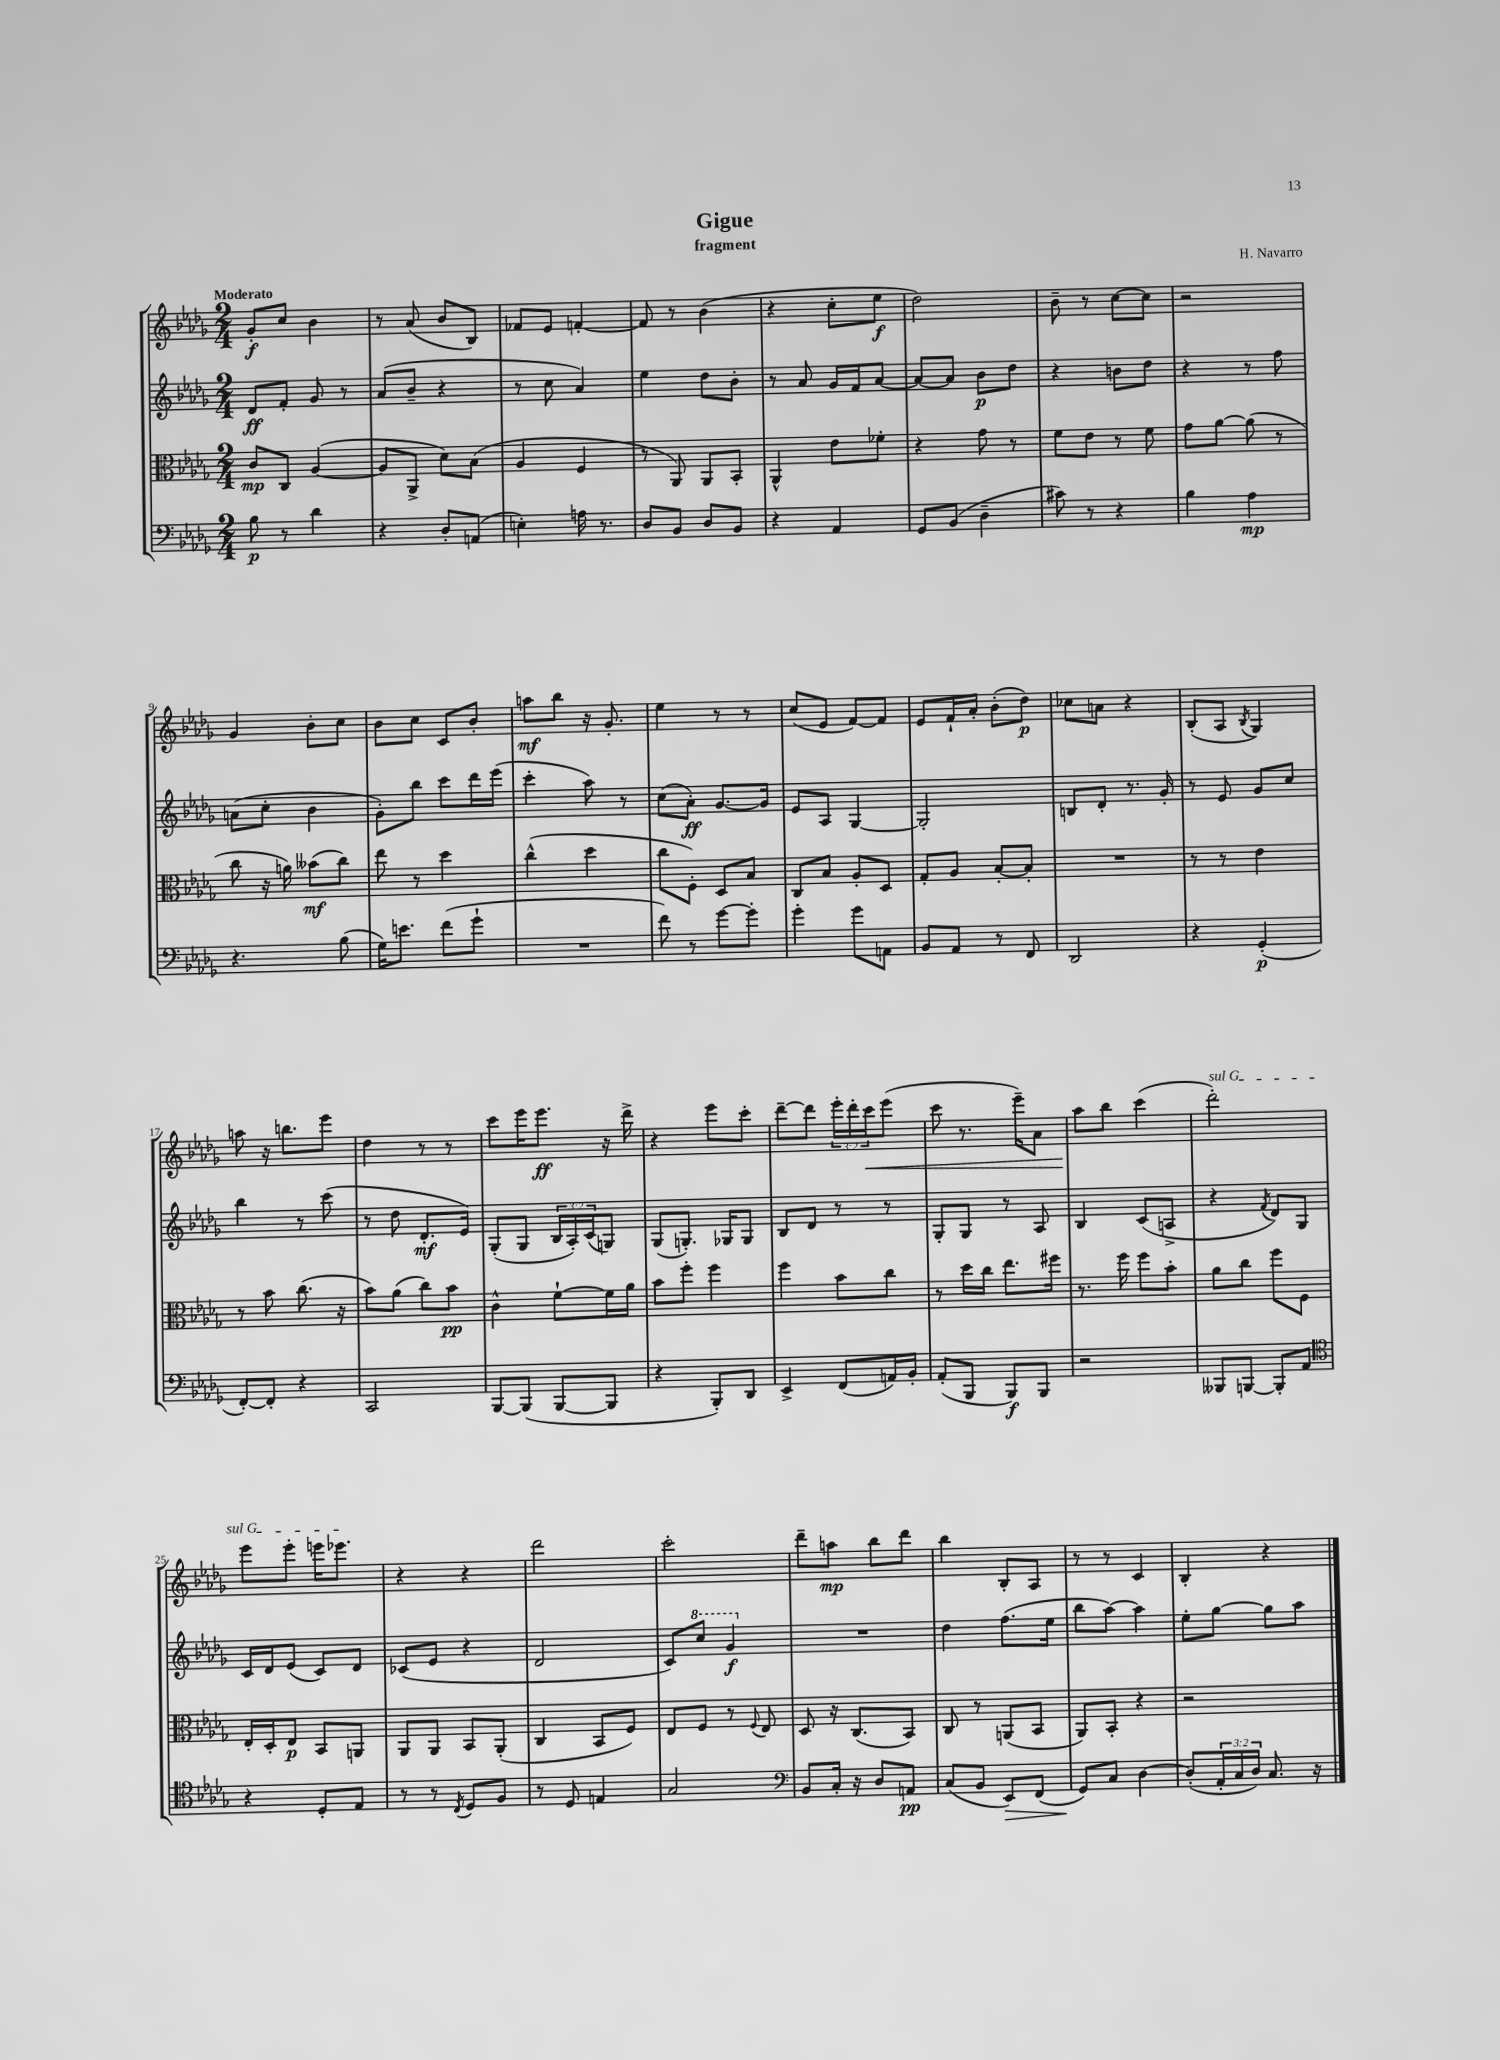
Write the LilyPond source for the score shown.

\header { title = "Gigue" composer = "H. Navarro" subtitle = "fragment" }
<<
\new StaffGroup <<
\new Staff = "s0" {
    \clef treble \key des \major \numericTimeSignature \time 2/4 \override Staff.TupletNumber.text = #tuplet-number::calc-fraction-text \tempo "Moderato"
    ges'8-.\f c''8 bes'4 |
    r8 aes'8( bes'8 bes8) |
    fes'8 ees'8 f'4~-. |
    f'8 r8 bes'4( |
    r4 c''8-. ees''8\f |
    des''2) |
    bes'8-- r8 c''8~ c''8 |
    r2 |
    ges'4 bes'8-. c''8 |
    bes'8 c''8 c'8 bes'8-. |
    a''8\mf bes''8 r16 ges'8.-. |
    ees''4 r8 r8 |
    c''8( ees'8 f'8~) f'8 |
    ees'8 f'16-! aes'16-. bes'8-.( des''8\p) |
    ces''8 a'8 r4 |
    bes8-.( aes8 \acciaccatura { bes8 } ges4) |
    a''8 r16 b''8. ees'''8 |
    des''4 r8 r8 |
    c'''8 ees'''16 ees'''8.\ff r16 des'''16-> |
    r4 ees'''8 c'''8-. |
    des'''8~-- des'''8 \tuplet 3/2 { ees'''16-. des'''16-. c'''16\< } ees'''8( |
    c'''8 r8. ees'''16--) aes'8 |
    aes''8\! bes''8 c'''4( |
    \once \override TextSpanner.bound-details.left.text = \markup { \italic "sul G" } des'''2-.\startTextSpan) |
    ees'''8 ees'''8-. e'''16 ees'''8.\stopTextSpan |
    r4 r4 |
    des'''2 |
    c'''2-. |
    des'''8-- a''8\mp bes''8 des'''8 |
    bes''4 bes8-. aes8 |
    r8 r8 c'4 |
    bes4-. r4 \bar "|." |
}
\new Staff = "s1" {
    \clef treble \key des \major \numericTimeSignature \time 2/4 \override Staff.TupletNumber.text = #tuplet-number::calc-fraction-text
    des'8\ff f'8-. ges'8 r8 |
    aes'8( bes'8-- r4 |
    r8 c''8 aes'4) |
    ees''4 des''8 bes'8-. |
    r8 aes'8 ges'16 f'16 aes'8~ |
    aes'8~ aes'8 bes'8\p des''8 |
    r4 b'8 des''8 |
    r4 r8 f''8 |
    a'8( c''8-. bes'4 |
    ges'8-.) bes''8 c'''8 des'''16 ees'''16( |
    c'''4-. aes''8) r8 |
    c''8( aes'8-.\ff) ges'8.~ ges'16 |
    ees'8 aes8 ges4~ |
    ges2-. |
    b8 des'8-. r8. ges'16-. |
    r8 ees'8 ges'8 c''8 |
    bes''4 r8 c'''8( |
    r8 des''8 des'8.-.\mf ees'16) |
    ges8-.( ges8 \tuplet 3/2 { bes16 aes16-.) c'16( } g8) |
    ges8( g8.-.) ges16 ges8 |
    bes8 des'8 r8 r8 |
    ges8-. ges8 r8 aes8 |
    bes4 c'8( a8-> |
    r4 \acciaccatura { f'8 } des'8) ges8 |
    c'16 des'16 ees'8( c'8) des'8 |
    ces'8( ees'8 r4 |
    des'2 |
    c'8) \ottava #1 c'''8 ges''4\f \ottava #0 |
    R2 |
    des''4 f''8.( ees''16 |
    bes''8 aes''8~) aes''4 |
    ees''8-. ges''8~ ges''8 aes''8 \bar "|." |
}
\new Staff = "s2" {
    \clef alto \key des \major \numericTimeSignature \time 2/4
    c'8\mp c8 aes4~( |
    aes8 aes,8-> des'8) bes8( |
    aes4 f4 |
    r8 aes,8) aes,8 bes,8-. |
    aes,4-^ ees'8 fes'8-. |
    r4 ges'8 r8 |
    f'8 ees'8 r8 f'8 |
    ges'8 aes'8~ aes'8( r8 |
    c''8 r16 a'16) beses'8\mf( c''8) |
    ees''8 r8 des''4 |
    c''4-^( des''4 |
    c''8 f8-.) des8 bes8 |
    c8 bes8 aes8-. des8 |
    ges8-. aes8 bes8~-. bes8-. |
    R2 |
    r8 r8 ees'4 |
    r8 bes'8 c''8.( r16 |
    bes'8) aes'8( c''8) bes'8\pp |
    c'4-^ f'8~-! f'16 aes'16 |
    bes'8 f''8-. f''4 |
    f''4 bes'8 c''8 |
    r8 des''16 c''16 ees''8. fis''16 |
    r8. f''16 f''8 bes'8-. |
    aes'8 c''8 f''8 f8 |
    ees16-. des16-. ees8\p bes,8 a,8 |
    aes,8 aes,8 bes,8 aes,8-.( |
    c4 bes,8 f8) |
    ees8 f8 r8 \appoggiatura { f8 } ees8 |
    des8 r16 c8.( bes,8) |
    c8 r8 a,8( bes,8 |
    aes,8) bes,8-. r4 |
    r2 \bar "|." |
}
\new Staff = "s3" {
    \clef bass \key des \major \numericTimeSignature \time 2/4 \override Staff.TupletNumber.text = #tuplet-number::calc-fraction-text
    bes8\p r8 des'4 |
    r4 des8-. a,8( |
    e4-.) a16 r8. |
    des8 bes,8 des8 bes,8 |
    r4 aes,4 |
    ges,8 bes,8( des4-- |
    cis'8) r8 r4 |
    bes4 aes4\mp |
    r4. bes8( |
    ges16) e'8. f'8( ges'8-! |
    R2 |
    f'8) r8 ges'8~ ges'8-. |
    ges'4-. ges'8 a,8 |
    bes,8 aes,8 r8 f,8 |
    des,2 |
    r4 ges,4-.\p( |
    f,8~-.) f,8-. r4 |
    c,2 |
    bes,,8~ bes,,8( bes,,8~ bes,,8 |
    r4 bes,,8-.) des,8 |
    ees,4-> f,8( a,16) bes,16-. |
    aes,8-.( bes,,8 bes,,8\f) bes,,8 |
    r2 |
    beses,,8 b,,8~ b,,8-. aes,8 |
    \clef tenor r4 des8-. ees8 |
    r8 r8 \acciaccatura { c8 } des8 f8 |
    r8 des8 e4 |
    ges2 |
    \clef bass bes,8 c16-. r16 des8 a,8\pp |
    c8( bes,8 ees,8\>) f,8( |
    ges,8\!) c8 des4~ |
    des8-.( \tuplet 3/2 { aes,16-. c16 des16) } c8. r16 \bar "|." |
}
>>
>>
